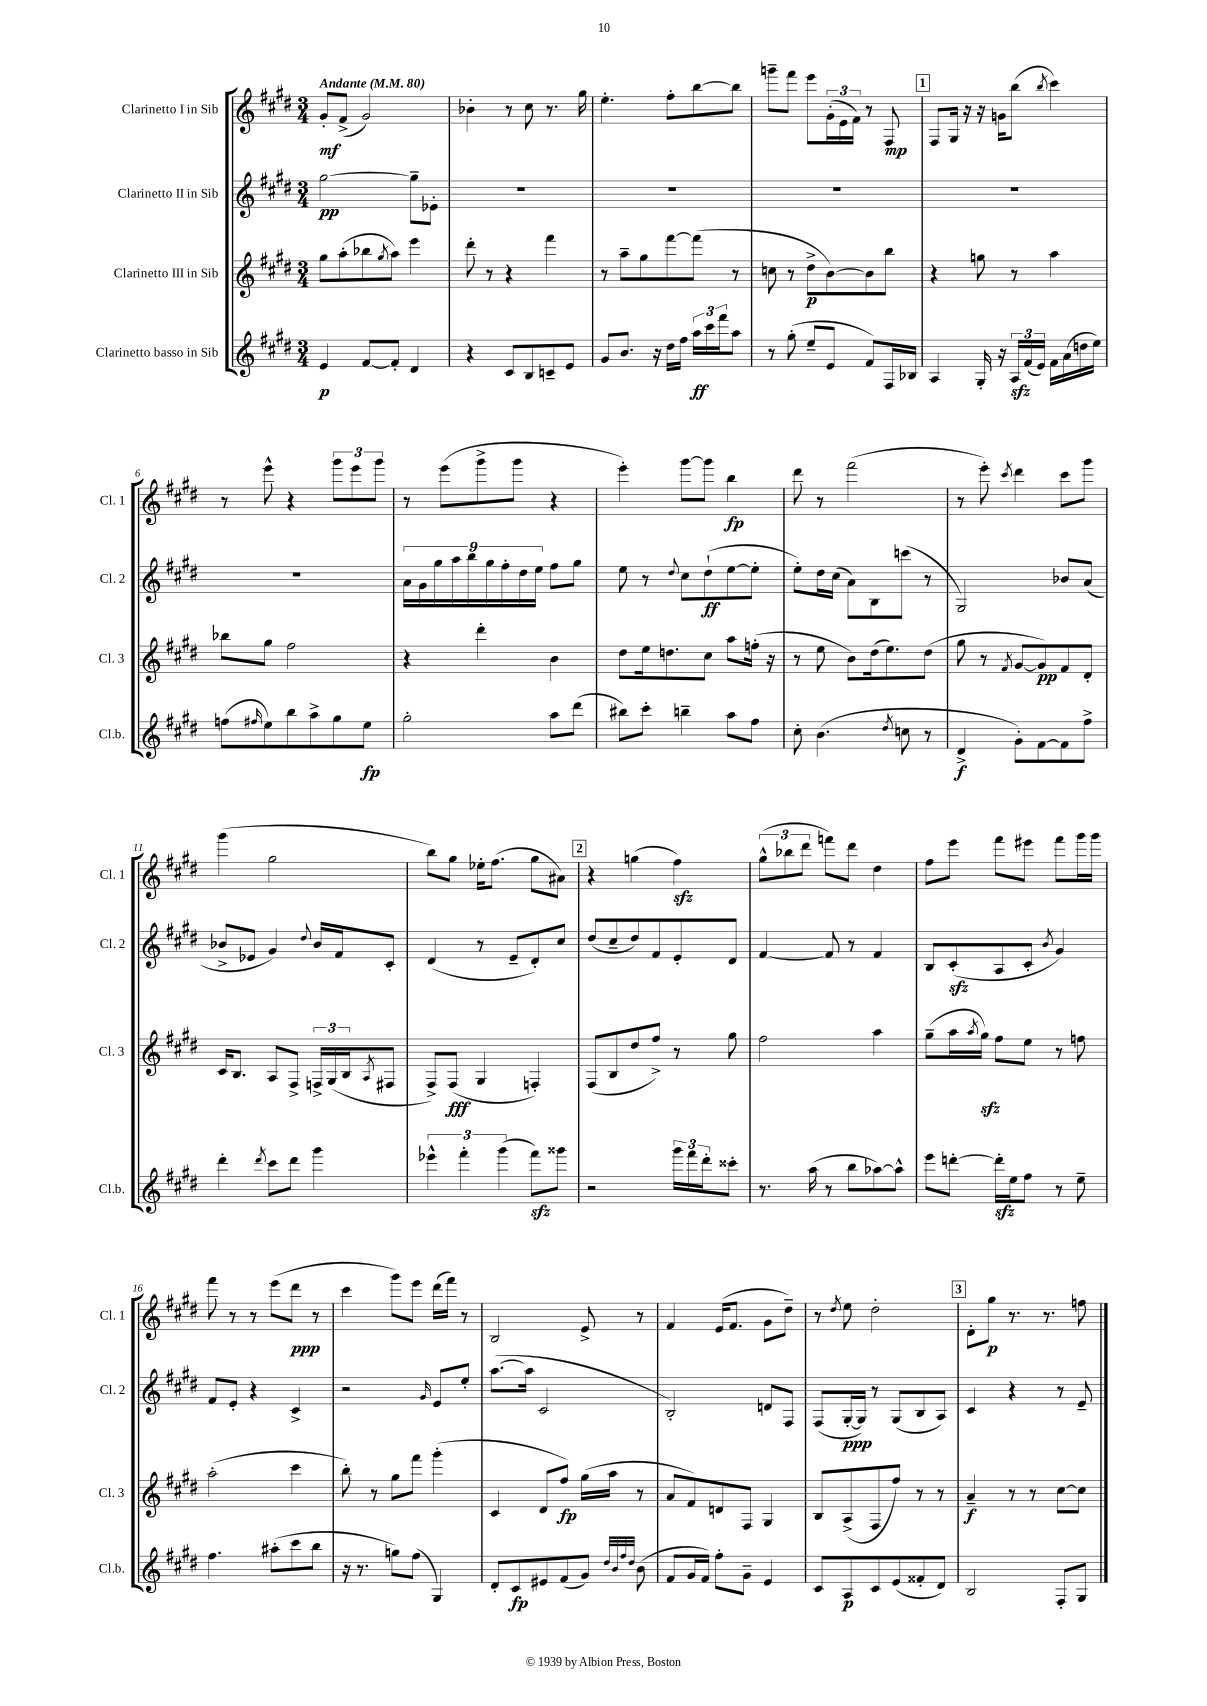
<<
\new StaffGroup <<
\new Staff = "s0" \with { instrumentName = "Clarinetto I in Sib" shortInstrumentName = "Cl. 1" } {
    \clef treble \key e \major \numericTimeSignature \time 3/4 \tempo "Andante" 4 = 80
    gis'8-.\mf fis'8->( gis'2) |
    bes'4-. r8 cis''8 r8. gis''16 |
    e''4.-. fis''8-. b''8~ b''8 |
    g'''8-- fis'''8 e'''8 \tuplet 3/2 { gis'16-.( e'16 fis'16) } r8 fis8\mp |
    \mark \markup { \box "1" } fis8 gis16 r16 r16 g'16 b''8( \acciaccatura { b''8 } cis'''4) |
    r8 e'''8-^ r4 \tuplet 3/2 { gis'''8 e'''8 gis'''8 } |
    r8 e'''8( gis'''8-> gis'''8 r4 |
    e'''4-.) gis'''8~ gis'''8 b''4\fp |
    dis'''8 r8 fis'''2( |
    r8 e'''8-.) \acciaccatura { cis'''8 } dis'''4 cis'''8 gis'''8 |
    gis'''4( gis''2 |
    b''8) gis''8 ees''16-. fis''8.( gis''8 ais'8) |
    \mark \markup { \box "2" } r4 g''4( fis''4\sfz) |
    \tuplet 3/2 { gis''8-^( bes''8 dis'''8 } f'''8) dis'''8 dis''4 |
    fis''8 e'''8 fis'''8 eis'''8 fis'''8 gis'''16 gis'''16 |
    fis'''8 r8 r8 e'''8( dis'''8\ppp r8 |
    cis'''4 gis'''8) e'''8 dis'''16( fis'''16) r8 |
    b2 e'8-> r8 |
    fis'4 e'16( fis'8. gis'8 dis''8--) |
    r8 \acciaccatura { dis''8 } e''8 dis''2-. |
    \mark \markup { \box "3" } dis'8-. gis''8\p r8. r8. f''8 \bar "|." |
}
\new Staff = "s1" \with { instrumentName = "Clarinetto II in Sib" shortInstrumentName = "Cl. 2" } {
    \clef treble \key e \major \numericTimeSignature \time 3/4
    gis''2~\pp gis''8-- ees'8-. |
    R2. |
    R2. |
    R2. |
    \mark \markup { \box "1" } R2. |
    R2. |
    \tuplet 9/8 { a'16 gis'16 gis''16 a''16 b''16 gis''16 fis''16-. dis''16 e''16 } fis''8 gis''8 |
    e''8 r8 \appoggiatura { dis''8 } cis''8 dis''8-!\ff( e''8~ e''8-. |
    e''8-.) dis''16 cis''16( a'8) b8 c'''8( r8 |
    gis2) bes'8 a'8( |
    bes'8-> ees'8 gis'4) \appoggiatura { dis''8 } bes'16 fis'16 cis'8-. |
    dis'4( r8 e'8-- dis'8-.) cis''8 |
    \mark \markup { \box "2" } dis''8( cis''8-- dis''8) fis'8 e'8-. dis'8 |
    fis'4~ fis'8 r8 fis'4 |
    b8 cis'8-.\sfz( a8 cis'8-. \acciaccatura { b'8 } gis'4) |
    fis'8 e'8-. r4 cis'4-> |
    r2 \grace { gis'16 } e'8 e''8-. |
    a''8.~( a''16 cis'2 |
    b2-.) d'8 fis8 |
    fis8( gis16~-.\ppp gis16) r8 gis8( b8 a8) |
    \mark \markup { \box "3" } cis'4 r4 r8 e'8-- \bar "|." |
}
\new Staff = "s2" \with { instrumentName = "Clarinetto III in Sib" shortInstrumentName = "Cl. 3" } {
    \clef treble \key e \major \numericTimeSignature \time 3/4
    gis''8 a''8-.( bes''8 \acciaccatura { gis''8 } a''8) e'''4 |
    dis'''8-. r8 r4 fis'''4 |
    r8 a''8-- gis''8 fis'''8~ fis'''8( r8 |
    c''8 r8 dis''8->\p b'8~) b'8 b''8 |
    \mark \markup { \box "1" } r4 g''8 r8 a''4 |
    bes''8 gis''8 fis''2 |
    r4 dis'''4-. b'4 |
    dis''8 e''16 d''8. cis''8 a''8 f''16-.( r16 |
    r8 e''8 b'8) dis''16( e''8.) dis''8( |
    gis''8 r8 \acciaccatura { fis'8 } gis'8~ gis'8\pp) fis'8 dis'8-. |
    cis'16 b8. a8 fis8-> \tuplet 3/2 { f16-> gis16( b16 } \acciaccatura { a8 } fis8 |
    fis8->) fis8\fff( gis4 f4-.) |
    \mark \markup { \box "2" } fis8( b8 dis''8 fis''8->) r8 gis''8 |
    fis''2 a''4 |
    gis''8--( a''16 \acciaccatura { a''8 } gis''16\sfz) fis''8 e''8 r8 f''8 |
    a''2-.( cis'''4 |
    b''8-.) r8 gis''8 fis'''8 gis'''4-.( |
    cis'4 dis'8 fis''8\fp) gis''16( a''16 r8 |
    a'8 fis'8) d'8 fis8 gis4 |
    b8 a8->( fis8 fis''8) r8 r8 |
    \mark \markup { \box "3" } a'4--\f r8 r8 cis''8~ cis''8 \bar "|." |
}
\new Staff = "s3" \with { instrumentName = "Clarinetto basso in Sib" shortInstrumentName = "Cl.b." } {
    \clef treble \key e \major \numericTimeSignature \time 3/4
    e'4\p fis'8~ fis'8-. dis'4 |
    r4 cis'8 b8 c'8-- e'8 |
    gis'8 b'8. r16 dis''16 fis''16 \tuplet 3/2 { a''16\ff cis'''16 fis'''16 } a''8 |
    r8 gis''8-.( e''8-- e'8 fis'8) fis16 bes16 |
    \mark \markup { \box "1" } a4 gis16-. r16 \tuplet 3/2 { a16\sfz fis'16( e'16) } fis'16 a'16( d''16 e''16) |
    f''8( \grace { fis''16 } e''8) b''8 a''8-> gis''8 e''8\fp |
    gis''2-. a''8 dis'''8( |
    bis''8) cis'''8-. b''4-- a''8 fis''8 |
    cis''8-. b'4.( \acciaccatura { dis''8 } c''8 r8 |
    dis'4->\f gis'8-.) fis'8~ fis'8 fis''8-> |
    dis'''4-. \acciaccatura { dis'''8 } cis'''8 dis'''8 gis'''4 |
    \tuplet 3/2 { ees'''4-^ fis'''4-. gis'''4( } fis'''8\sfz) gisis'''8 |
    \mark \markup { \box "2" } r2 \tuplet 3/2 { gis'''16 fis'''16 dis'''16-. } cisis'''8-. |
    r8. a''16( r8 b''8 aes''8~) aes''8-^ |
    e'''8 d'''8~-. d'''16-.\sfz e''16 fis''8 r8 e''8-- |
    fis''4. ais''8-.( cis'''8 b''8 |
    r16 r8. g''8) fis''8( gis4) |
    dis'8-. cis'8\fp eis'8 fis'8( gis'8) \grace { dis''32 b'32 fis''32 dis''32 } b'8( |
    fis'8 gis'16 fis'16) fis''8-. gis'8-- e'4 |
    cis'8 a8\p cis'8 e'8( fisis'8-. dis'8) |
    \mark \markup { \box "3" } b2 fis8-. gis8 \bar "|." |
}
>>
>>
